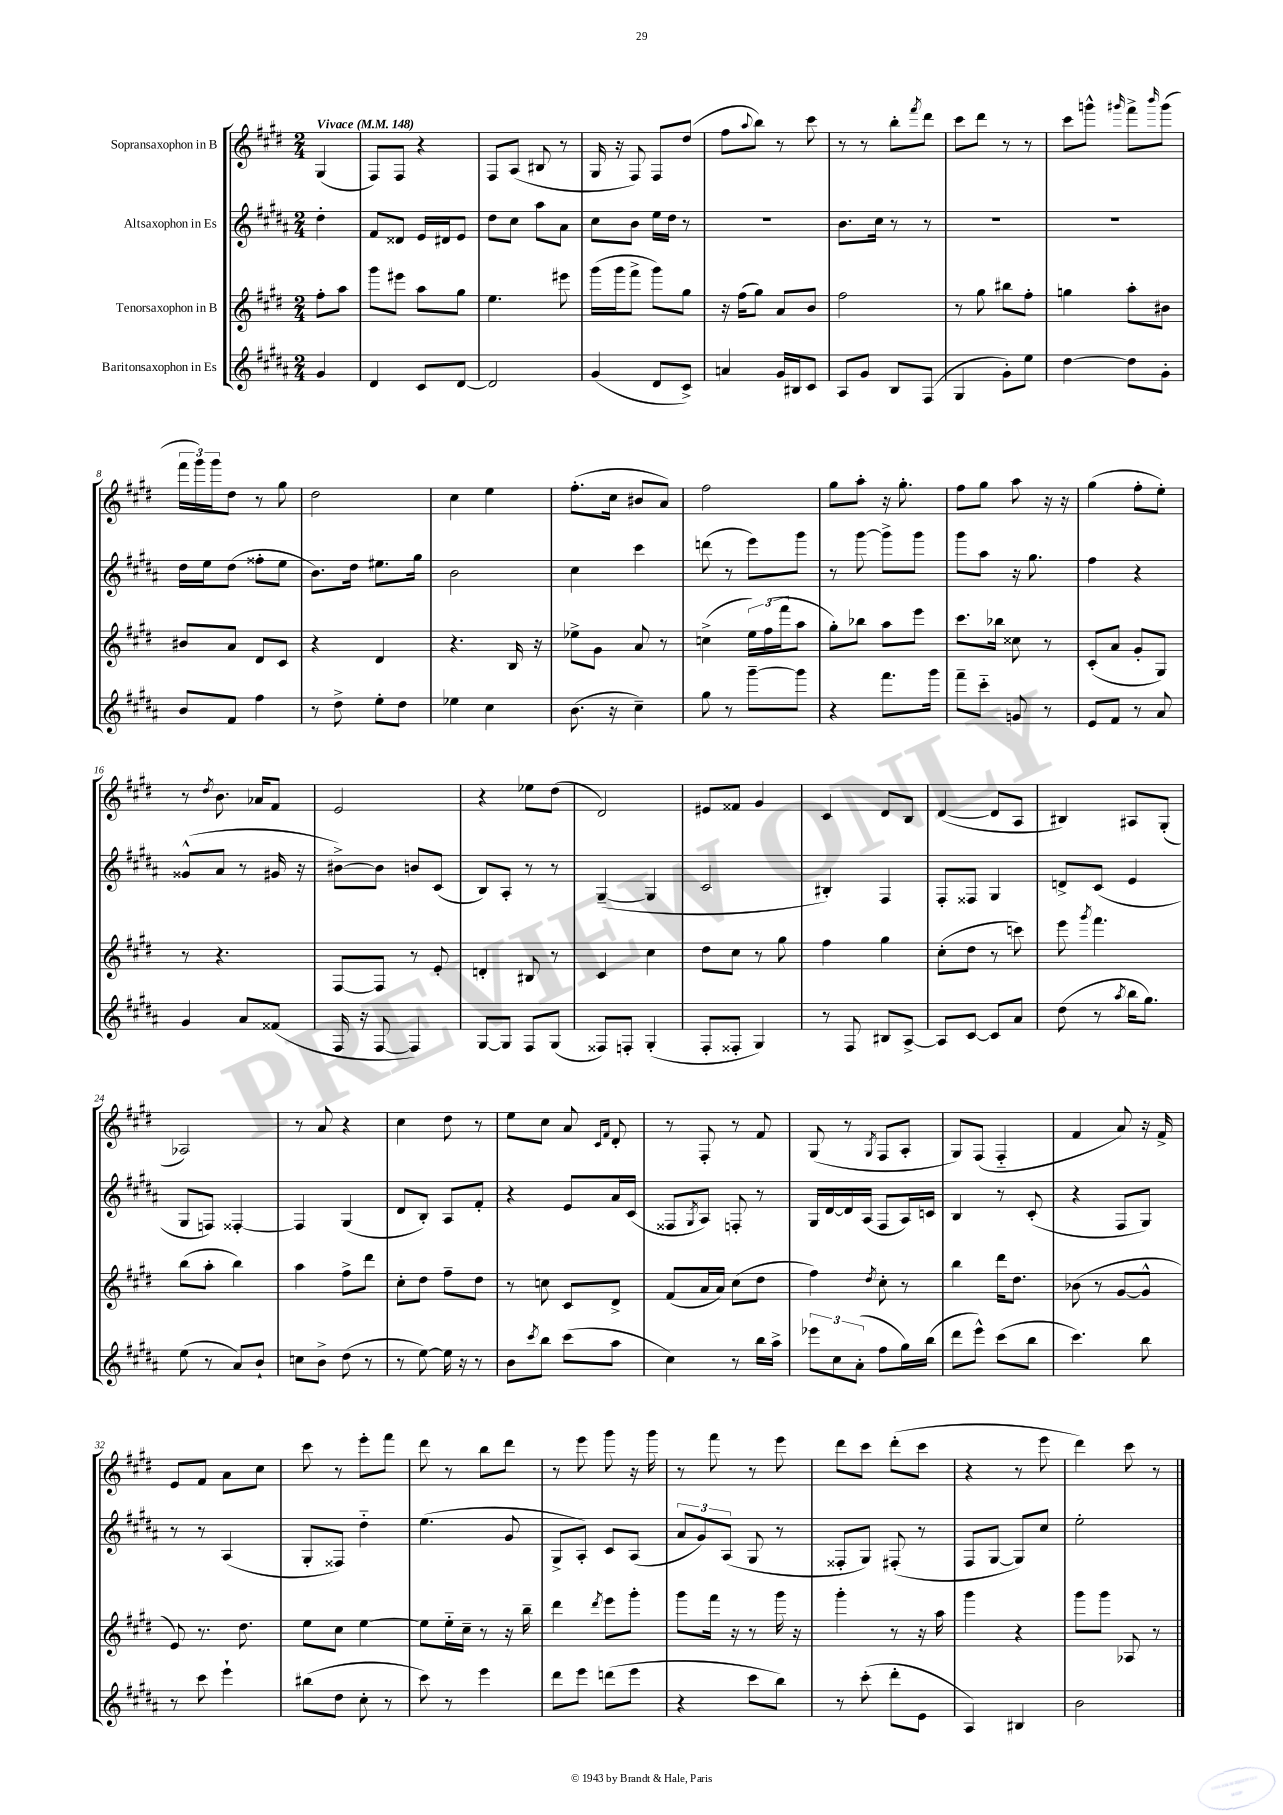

**kern	**kern	**kern	**kern
*part4	*part3	*part2	*part1
*staff4	*staff3	*staff2	*staff1
*I"Baritonsaxophon in Es	*I"Tenorsaxophon in B	*I"Altsaxophon in Es	*I"Sopransaxophon in B
*clefG2	*clefG2	*clefG2	*clefG2
*k[f#c#g#d#a#]	*k[f#c#g#d#]	*k[f#c#g#d#a#]	*k[f#c#g#d#]
*M2/4	*M2/4	*M2/4	*M2/4
*MM148	*MM148	*MM148	*MM148
=	=	=	=
!	!	!	!LO:TX:a:B:t=Vivace
4g#/	8ff#'\L	4dd#'\	(4G#/
.	8aa\J	.	.
=1	=1	=1	=1
4d#/	8ggg#\L	8f#/L	8F#/L)
.	8eee#X\J	8d##X/J	8F#/J
8c#/L	8aa\L	16e/LL	4r
.	.	16d#X/J	.
[8d#/J	8gg#\J	8e/J	.
=2	=2	=2	=2
2d#/]	4.ee\	8dd#\L	8F#/L
.	.	8cc#\J	(8A/J
.	.	8aa#\L	8B#X/
.	8eee#X\	8a#\J	8r
=3	=3	=3	=3
(4g#/	(16ggg#\LL	8cc#\L	16G#/
.	16ggg#\J	.	16r
.	8fff#^\J	8b\J	8F#/)
8d#/L	8ggg#\L)	16ee\LL	8F#/L
.	.	16dd#\JJ	.
8c#^/J)	8gg#\J	8r	(8dd#/J
=4	=4	=4	=4
4an/	16r	2r	8ff#\L
.	(16ff#\KL	.	.
.	.	.	8qqaa/
.	8gg#\J)	.	8bb\J)
16g#/LL	8a/L	.	8r
16B#X/J	.	.	.
8c#/J	8b/J	.	8ccc#\
=5	=5	=5	=5
8A#/L	2ff#\	8.b\L	8r
8g#/J	.	.	8r
.	.	16cc#\Jk	.
8B/L	.	8r	8bb'\L
.	.	.	8qfff#/
(8F#/J	.	8r	8ddd#\J
=6	=6	=6	=6
4G#/	8r	2r	8ccc#\L
.	8gg#\	.	8ddd#\J
8g#'\L)	8bb#X\L	.	8r
8ee\J	8ff#'\J	.	8r
=7	=7	=7	=7
[4dd#\	4ggn\	2r	8ccc#\L
.	.	.	8gggn^^\J
.	.	.	16qqggg#X/
8dd#\L]	8aa'\L	.	8fff#^\L
.	.	.	16qqbbb/
8g#'\J	8b#X\J	.	(8ggg#\J
!!LO:LB:g=z
=8	=8	=8	=8
8b/L	8b#X/L	16dd#\LL	24fff#\LL
.	.	.	24ggg#\)
.	.	16ee\J	.
.	.	.	24ggg#\J
8f#/J	8a/J	(8dd#\J	8dd#\J
4ff#\	8d#/L	8ff##X'\L	8r
.	8c#/J	8ee\J	8gg#\
=9	=9	=9	=9
8r	4r	8.b\L)	2dd#\
8dd#^\	.	.	.
.	.	16dd#\Jk	.
8ee'\L	4d#/	8.ee#X\L	.
8dd#\J	.	.	.
.	.	16gg#\Jk	.
=10	=10	=10	=10
4ee-X\	4.r	2b\	4cc#\
4cc#\	.	.	4ee\
.	16B/	.	.
.	16r	.	.
=11	=11	=11	=11
(8.b\	8ee-X^\L	4cc#\	(8.ff#'\L
.	8g#\J	.	.
16r	.	.	16cc#\Jk
4cc#~\)	8a/	4ccc#\	8b#X/L
.	8r	.	8a/J)
=12	=12	=12	=12
8gg#\	(4ccn^\	(8dddn\	2ff#\
8r	.	8r	.
[8ggg#~\L	24ee\LL)	8eee\L)	.
.	(24ff#\	.	.
.	24fff#\J	.	.
8ggg#\J]	8aa\J	8ggg#\J	.
=13	=13	=13	=13
4r	8gg#'\L)	8r	8gg#\L
.	8bb-X\J	[8ggg#\	8aa'\J
8.fff#\L	8aa\L	8ggg#^\L]	16r
.	.	.	8.gg#'\
.	8eee\J	8ggg#\J	.
16ggg#\Jk	.	.	.
=14	=14	=14	=14
8fff#~\L	8.ccc#\L	8ggg#\L	8ff#\L
8ccc#\J	.	8aa#\J	8gg#\J
.	16bb-X\Jk	.	.
8gn/	8cc##X\	16r	8aa\
.	.	8.gg#\	.
8r	8r	.	16r
.	.	.	16r
=15	=15	=15	=15
8e/L	(8c#'/L	4ff#\	(4gg#\
8f#/J	8a/J	.	.
8r	8g#'/L	4r	8ff#'\L
8a#/	8G#/J)	.	8ee'\J)
!!LO:LB:g=z
=16	=16	=16	=16
4g#/	8r	(8g##X^^/L	8r
.	.	.	8qdd#/
.	4.r	8a#/J	8.b\
8a#/L	.	8r	.
.	.	.	16a-X/KL
(8f##X/J	.	16g#X/	8f#/J
.	.	16r	.
=17	=17	=17	=17
16F#/	[8F#/L	[8b#X^\L)	2e/
16r	.	.	.
[8F#/	8F#/J]	8b#\J]	.
4F#/])	8r	8bn/L	.
.	8e'/	(8c#/J	.
=18	=18	=18	=18
[8G#/L	4dn'/	8B/L)	4r
8G#/J]	.	8A#'/J	.
8F#/L	8B#X/	8r	8ee-X\L
(8G#/J	8r	8r	(8dd#\J
=19	=19	=19	=19
8F##X/L)	4c#/	([4G#~/	2d#/)
8Fn'/J	.	.	.
(4G#'/	4cc#\	4G#/]	.
=20	=20	=20	=20
8F#'/L	8dd#\L	2c#/	8e#X/L
8F##X'/J	8cc#\J	.	8f##X/J
4G#/)	8r	.	4g#/
.	8gg#\	.	.
=21	=21	=21	=21
8r	4ff#\	4B#X'/)	4c#/
8F#/	.	.	.
8B#X/L	4gg#\	4F#/	8d#/L
[8A#^/J	.	.	8B/J
=22	=22	=22	=22
8A#/L]	(8cc#'\L	8F#'/L	([4d#/
[8c#/J	8dd#\J	8F##X/J	.
8c#/L]	8r	4G#/	8d#/L]
8a#/J	8cccn\)	.	8A/J
=23	=23	=23	=23
(8dd#\	8eee\	8dn^/L	4B#X/)
.	8qggg#/	.	.
8r	4.fff#\	(8c#/J	.
8qaa#/	.	.	.
16bb\KL	.	4e/	8A#X/L
8.gg#\J)	.	.	.
.	.	.	(8G#'/J
!!LO:LB:g=z
=24	=24	=24	=24
(8ee\	(8bb\L	8G#/L	2A-X/)
8r	8aa'\J	8Fn/J)	.
8a#/L)	4bb\)	[4F##X'/	.
8b`/J	.	.	.
=25	=25	=25	=25
8ccn\L	4aa\	4F##/]	8r
8b^\J	.	.	8a/
(8dd#\	8ff#^\L	(4G#/	4r
8r	8ddd#\J	.	.
=26	=26	=26	=26
8r	8cc#'\L	8d#/L	4cc#\
[8ee\)	8dd#\J	8B'/J)	.
16ee\]	8ff#~\L	8A#/L	8dd#\
16r	.	.	.
8r	8dd#\J	8f#'/J	8r
=27	=27	=27	=27
8b\L	8r	4r	8ee\L
8qccc#/	.	.	.
8bb\J	8ccn\	.	8cc#\J
(8ccc#\L	8c#/L	8e/L	8a/
.	.	.	16qqc#/LL
.	.	.	16qqf#/JJ
8aa#\J	8d#^/J	16a#/L	8d#'/
.	.	(16c#/JJ	.
=28	=28	=28	=28
4cc#\)	(8f#/L	8F##X/L	8r
.	.	8qG#/	.
.	16a/L	8A#/J)	8F#'/
.	16a/JJ)	.	.
8r	(8cc#\L	8Fn'/	8r
16bb\LL	8dd#\J	8r	8f#/
16aa#^\JJ	.	.	.
=29	=29	=29	=29
12eee-X\L	4ff#\)	16G#/LL	(8G#/
.	.	[16d#/	.
12cc#\	.	.	.
.	.	16d#/]	8r
(12a#'\J	.	.	.
.	.	(16A#/JJ	.
.	8qdd#/	.	8qG#/
8ff#\L	8cc#'\	8F#/L	8F#/L
16gg#\L)	8r	16A#/L)	8A'/J
(16bb\JJ	.	16cn/JJ	.
=30	=30	=30	=30
8ddd#\L	4bb\	4B/	8G#/L)
8eee^^\J)	.	.	(8F#/J
(8ccc#\L	16ddd#\KL	8r	4F#/
.	8.dd#\J	.	.
8bb\J	.	(8c#'/	.
=31	=31	=31	=31
4.ccc#\)	(8b-X\	4r	4f#/
.	8r	.	.
.	[8g#/L	8F#/L	8a/)
8bb\	8g#^^/J]	8G#/J)	16r
.	.	.	16f#^/
!!LO:LB:g=z
=32	=32	=32	=32
8r	8e/)	8r	8e/L
8ccc#\	8.r	8r	8f#/J
4eee`\	.	(4A#/	8a\L
.	8.dd#\	.	.
.	.	.	8cc#\J
=33	=33	=33	=33
(8bb#X\L	8ee\L	8G#'/L	8ccc#\
8dd#\J	8cc#\J	8F##X/J)	8r
8cc#'\	[4ee\	4dd#\	8eee'\L
8r	.	.	8fff#\J
=34	=34	=34	=34
8ccc#\)	8ee\L]	(4.ee\	8ddd#\
8r	16ee\L	.	8r
.	16cc#~\JJ	.	.
4eee\	8r	.	8bb\L
.	16r	8g#/	8ddd#\J
.	16bb~\	.	.
=35	=35	=35	=35
8ddd#\L	4ddd#\	8G#^/L	8r
8eee\J	.	8A#'/J)	8eee\
.	8qddd#/	.	.
(8dddn\L	8eee\L	8c#/L	8ggg#\
8eee\J	8ggg#'\J	(8A#/J	16r
.	.	.	16ggg#\
=36	=36	=36	=36
4r	8ggg#\L	12a#/L	8r
.	.	12g#/)	.
.	16fff#\Jk	.	8fff#\
.	.	(12A#/J	.
.	16r	.	.
8ccc#\L	8r	8G#/	8r
8bb\J)	16ggg#\	8r	8eee\
.	16r	.	.
=37	=37	=37	=37
8r	4ggg#'\	8F##X'/L	8ddd#\L
(8ccc#'\	.	8G#/J)	8ccc#\J
8ddd#'\L	8r	(8F#X'/	(8ddd#'\L
8e\J	16r	8r	8ccc#\J
.	16aa\	.	.
=38	=38	=38	=38
4A#/)	4ggg#\	8F#/L	4r
.	.	[8G#/J	.
4B#X/	4r	8G#/L])	8r
.	.	8cc#/J	8eee\
=39	=39	=39	=39
2b\	8ggg#\L	2ee'\	4ddd#\)
.	8ggg#\J	.	.
.	8A-X/	.	8ccc#\
.	8r	.	8r
==	==	==	==
*-	*-	*-	*-
